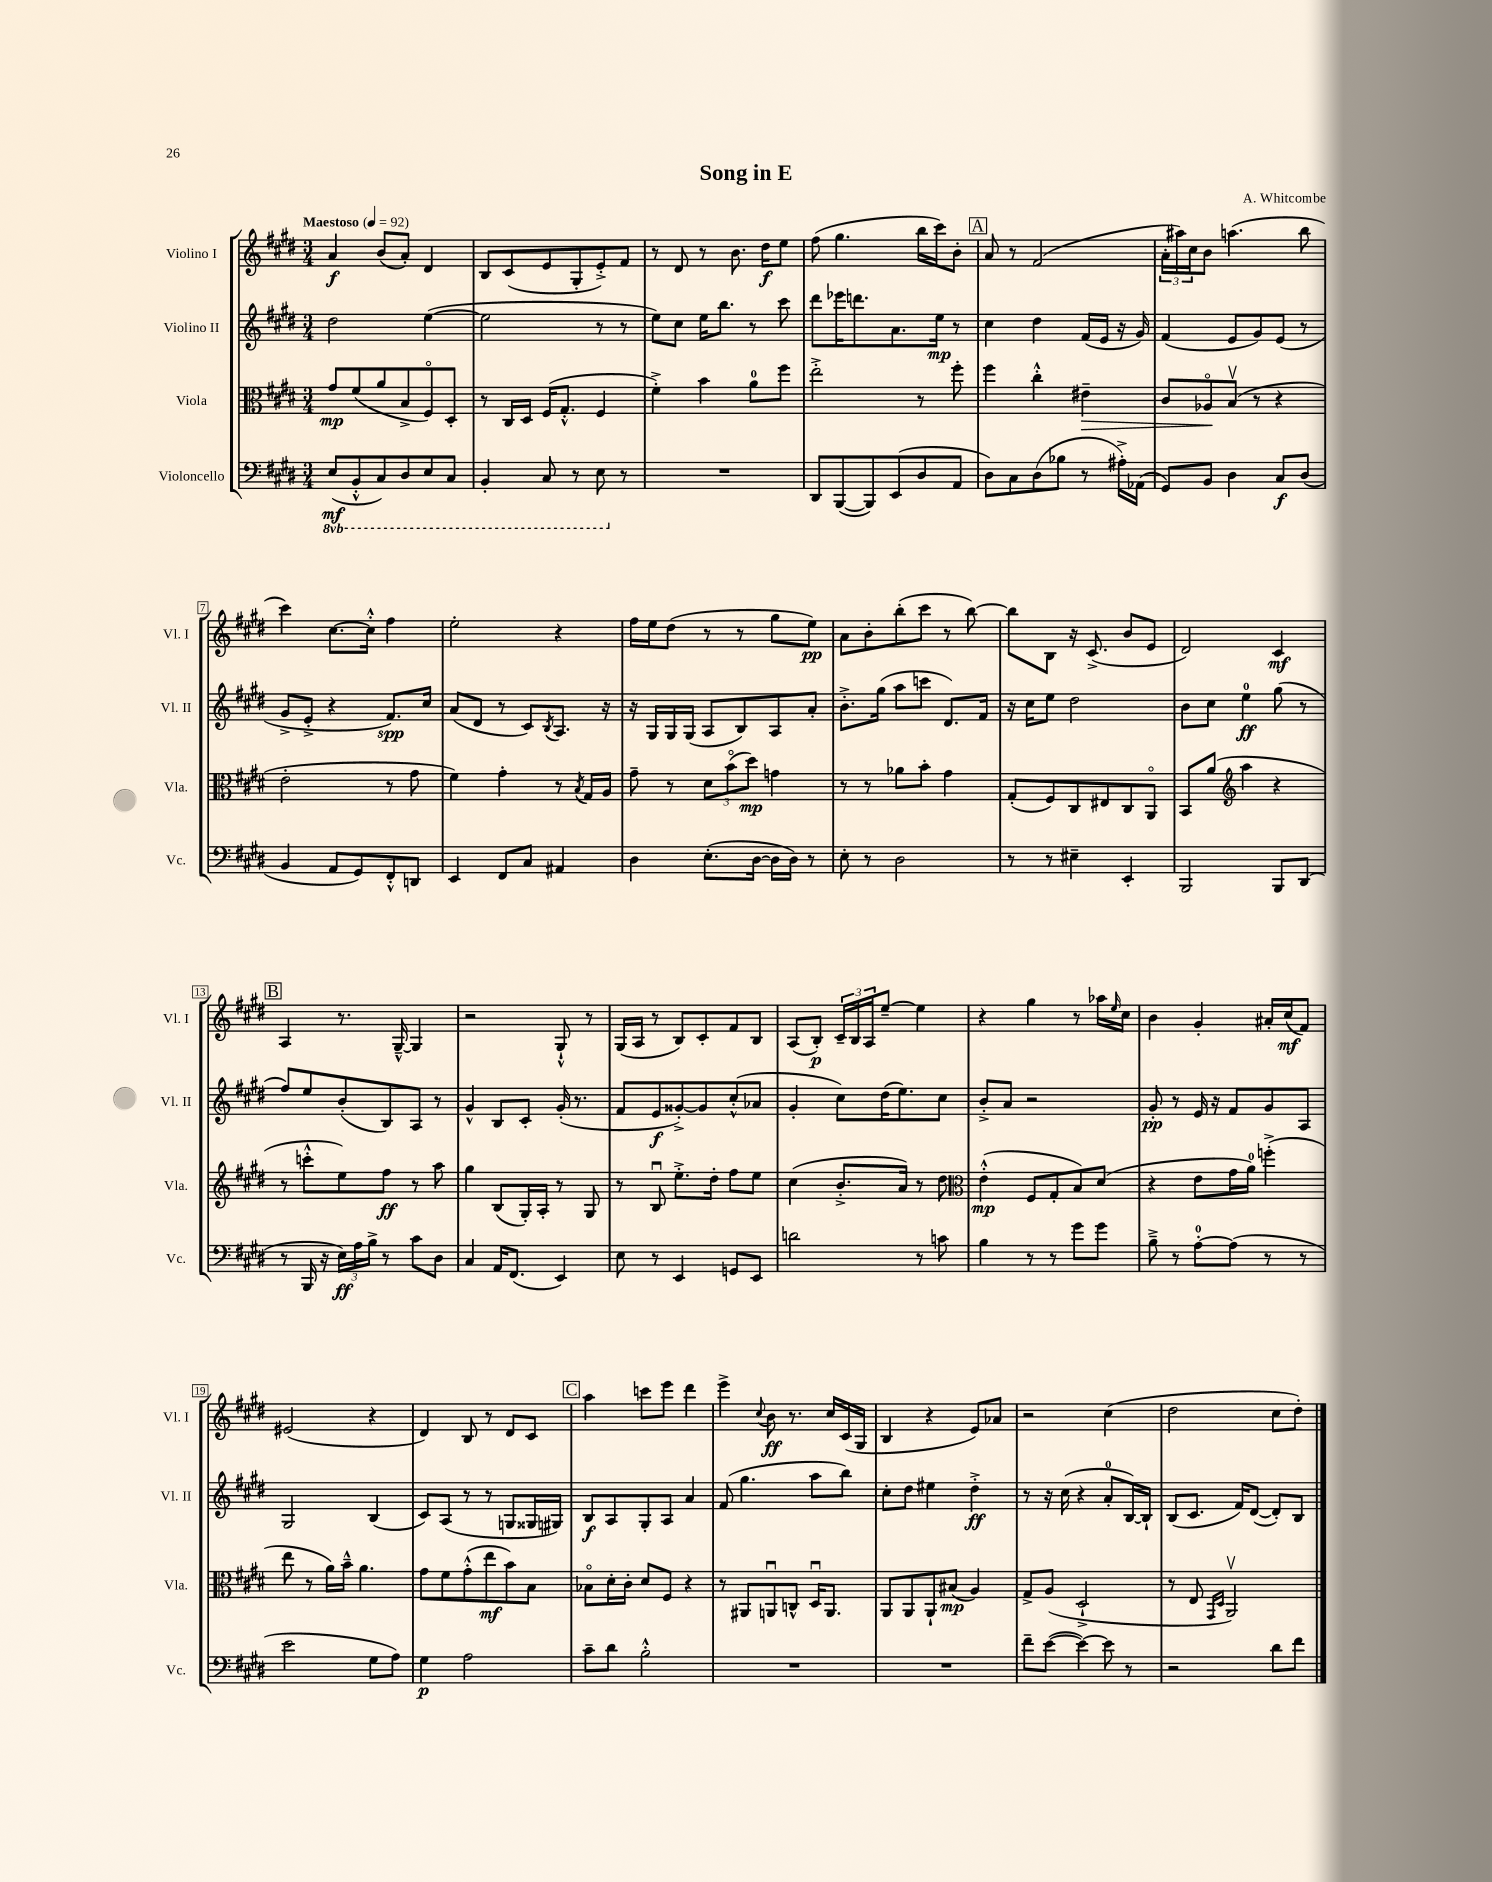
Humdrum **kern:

**kern	**kern	**kern	**kern
*staff4	*staff3	*staff2	*staff1
*clefF4	*clefC3	*clefG2	*clefG2
*k[f#c#g#d#]	*k[f#c#g#d#]	*k[f#c#g#d#]	*k[f#c#g#d#]
*M3/4	*M3/4	*M3/4	*M3/4
*MM92	*MM92	*MM92	*MM92
(8EE/L	8g#/L	2dd#\	4a/
8BBB'^^/	(8f#/	.	.
8CC#/)	8a/	.	(8b/L
8DD#/	8B^/	.	8a'/J)
8EE/	8F#o/)	([4ee\	4d#/
8CC#/J	8D#'/J	.	.
=	=	=	=
4BBB'/	8r	2ee\]	8B/L
.	16C#/LL	.	(8c#/
.	16D#/JJ	.	.
8CC#/	(16F#/LK	.	8e/
.	8.G#'^^/J	.	.
8r	.	.	8G#'/
8EE\	4F#/	8r	8e'^/)
8r	.	8r	8f#/J
=	=	=	=
2.r	4f#'^\)	8ee\L)	8r
.	.	8cc#\J	8d#/
.	4b\	16ee\LK	8r
.	.	8.bb\J	.
.	.	.	8.b\
.	8a\L	8r	.
.	.	.	16dd#\LK
.	8ff#\J	8ccc#\	8ee\J
=	=	=	=
8DD#/L	2ee'^\	8ddd#\L	(8ff#\
([8BBB/	.	16eee-\K	4.gg#\
.	.	8.ddd\	.
8BBB/])	.	.	.
(8EE/	.	8.a\	.
8D#/	8r	.	16bb\LL
.	.	16ee\Jk	16ccc#\J)
8AA/J	8ff#'\	8r	8b'\J
=	=	=	=
8D#\L)	4ff#\	4cc#\	8a/
8C#\	.	.	8r
(8D#\	4cc#'^^\	4dd#\	(2f#/
8B-\J	.	.	.
8r	4e#~\	(16f#/LL	.
.	.	16e/JJ	.
16A#'^\LL)	.	16r	.
(16AA-\JJ	.	16g#/)	.
=	=	=	=
8GG#/L)	8c#/L	(4f#/	24a'\LL
.	.	.	24aa#\)
.	.	.	24cc#\J
8BB/J	8A-o/	.	8b\J
4D#\	(8Bv/J	8e/L	(4.aa\
.	8r	8g#/)	.
8C#/L	4r	(8e/J	.
(8D#/J	.	8r	8bb\
=	=	=	=
4BB/	2e'\	8g#^/L	4ccc#\)
.	.	8e'^/J	.
8AA/L	.	4r	[8.cc#\L
8GG#/)	.	.	.
.	.	.	16cc#'^^\]Jk
8FF#'^^/	8r	8.f#/L)	4ff#\
8DD/J	8g#\	.	.
.	.	16cc#/Jk	.
=	=	=	=
4EE/	4f#\)	(8a/L	2ee'\
.	.	8d#/J	.
8FF#/L	4g#'\	8r	.
8C#/J	.	8c#/L)	.
.	.	8qB/	.
4AA#/	8r	8.A/J	4r
.	8qB/	.	.
.	16G#/LL	.	.
.	16A/JJ	16r	.
=	=	=	=
4D#\	8g#~\	16r	16ff#\LL
.	.	16G#/LL	16ee\J
.	8r	16G#/	(8dd#\J
.	.	(16G#/JJ	.
(8.E'\L	12d#\L	8A/L	8r
.	(12bo\	.	.
.	.	8B/)	8r
.	12dd#\J)	.	.
[16D#\Jk	.	.	.
16D#\]LL	4g\	8A/	8gg#\L
16D#\JJ)	.	.	.
8r	.	8a'/J	8ee\J)
=	=	=	=
8E'\	8r	8.b'^\L	8a\L
8r	8r	.	8b'\
.	.	(16gg#\Jk	.
2D#\	8a-\L	8aa\L	(8bb'\
.	8b'\J	8ccc\J	8ccc#\J
.	4g#\	8.d#/L)	8r
.	.	.	[8bb\)
.	.	16f#/Jk	.
=	=	=	=
8r	(8G#'/L	16r	8bb\]L
.	.	16cc#\LK	.
8r	8F#/)	8ee\J	8B\J
4E#~\	8C#/	2dd#\	16r
.	.	.	(8.c#^/
.	8E#/	.	.
4EE'/	8C#/	.	8b/L
.	8AAo/J	.	8e/J
=	=	=	=
2BBB/	8BB/L	8b\L	2d#/)
.	(8a/J	8cc#\J	.
*	*clefG2	*	*
.	4aa\	4ee\	.
8BBB/L	4r	(8gg#\	4c#/
(8DD#/J	.	8r	.
=	=	=	=
8r	8r	8ff#/L)	4A/
16BBB/	8ccc'^^\L	8ee/	.
16r	.	.	.
24E\LL)	8ee\)	(8b'/	8.r
24A\	.	.	.
24B^\JJ	.	.	.
8r	8ff#\J	8B/)	.
.	.	.	[16G#~^^/
8c#\L	8r	8A/J	4G#/]
8D#\J	8aa\	8r	.
=	=	=	=
4C#/	4gg#\	4g#^^/	2r
16AA/LK	(8B/L	8B/L	.
(8.FF#/J	.	.	.
.	16G#'/L)	8c#'/J	.
.	16A'/JJ	.	.
4EE/)	8r	(16g#'/	8G#`^^/
.	.	8.r	.
.	8G#/	.	8r
=	=	=	=
8E\	8r	8f#/L	(16G#/LL
.	.	.	16A/JJ
8r	8Bu/	8e/	8r
4EE/	8.ee'^\L	[8g##'^/)	8B/L)
.	.	8g##/]	8c#'/
.	16dd#'\Jk	.	.
8GG/L	8ff#\L	(8cc#'^^/	8f#/
8EE/J	8ee\J	8a-/J	8B/J
=	=	=	=
2d\	(4cc#\	4g#'/	(8A/L
.	.	.	8B'/J)
.	8.b'^/L	8cc#\L)	24c#~/LL
.	.	.	24B/
.	.	.	24A/J
.	.	(16dd#\K	[8ee~/J
.	16a/Jk)	8.ee\)	.
8r	8r	.	4ee\]
8c\	8dd#\	8cc#\J	.
=	=	=	=
*	*clefC3	*	*
4B\	(4e'^^\	8b'^/L	4r
.	.	8a/J	.
8r	8F#/L	2r	4gg#\
8r	8G#'/	.	.
8g#\L	8B/)	.	8r
8g#\J	(8d#/J	.	16aa-\LL
.	.	.	16qqee/
.	.	.	16cc#\JJ
=	=	=	=
8B~^\	4r	8g#'/	4b\
8r	.	8r	.
[8A'\L	8e\L	16e/	4g#'/
.	.	16r	.
(8A\]J	16g#\L	8f#/L	.
.	16a\JJ)	.	.
8r	(4ff'^\	8g#/	16a#'/LL
.	.	.	(16cc#/J
8r	.	8A/J	8f#/J)
=	=	=	=
2e\	8ee\	2G#/	(2e#/
.	8r	.	.
.	16a\LL)	.	.
.	16b~^^\JJ	.	.
.	4.a\	.	.
8G#\L	.	(4B/	4r
8A\J)	.	.	.
=	=	=	=
4G#\	8g#\L	8c#/L)	4d#/)
.	8f#\	(8A/J	.
2A\	(8g#'^^\	8r	8B/
.	8ee\	8r	8r
.	8b\)	8G/L	8d#/L
.	8B\J	16G##/L	8c#/J
.	.	16G#/JJ)	.
=	=	=	=
8c#~\L	8B-o\L	8B/L	4aa\
8d#\J	16d#'\L	8A/	.
.	16c#'\JJ	.	.
2B'^^\	8d#/L	8G#'/	8ccc\L
.	8F#/J	8A/J	8eee\J
.	4r	4a/	4ddd#\
=	=	=	=
2.r	8r	(8f#/	4eee^\
.	8AA#/L	4.gg#\	.
.	.	.	8qqcc#/
.	8AAu/	.	8b\
.	8C^^/J	.	8.r
.	16D#u/LK	8aa\L	.
.	8.AA/J	.	16cc#/LL
.	.	8bb\J)	(16c#/
.	.	.	16G#/JJ
=	=	=	=
2.r	8AA/L	8cc#'\L	4B/
.	8AA/	8dd#\J	.
.	8AA`/	4ee#\	4r
.	(8B#/J	.	.
.	4A/)	4dd#'^\	8e/L)
.	.	.	8a-/J
=	=	=	=
8f#~\L	8G#^/L	8r	2r
([8e\J	(8A/J	16r	.
.	.	(16cc#\	.
4e\_)	2D#`^/	4r	.
8e\]	.	8a'/L	(4cc#\
8r	.	[16B/L)	.
.	.	16B`/]JJ	.
=	=	=	=
2r	8r	(8B/L	2dd#\
.	8E/	8.c#/J	.
.	16qqGG#/LL	.	.
.	16qqD#/JJ	.	.
.	2AAv/)	.	.
.	.	16f#/LK)	.
.	.	([8d#/J	.
8d#\L	.	8d#'/]L)	8cc#\L
8f#\J	.	8B/J	8dd#'\J)
==	==	==	==
*-	*-	*-	*-
